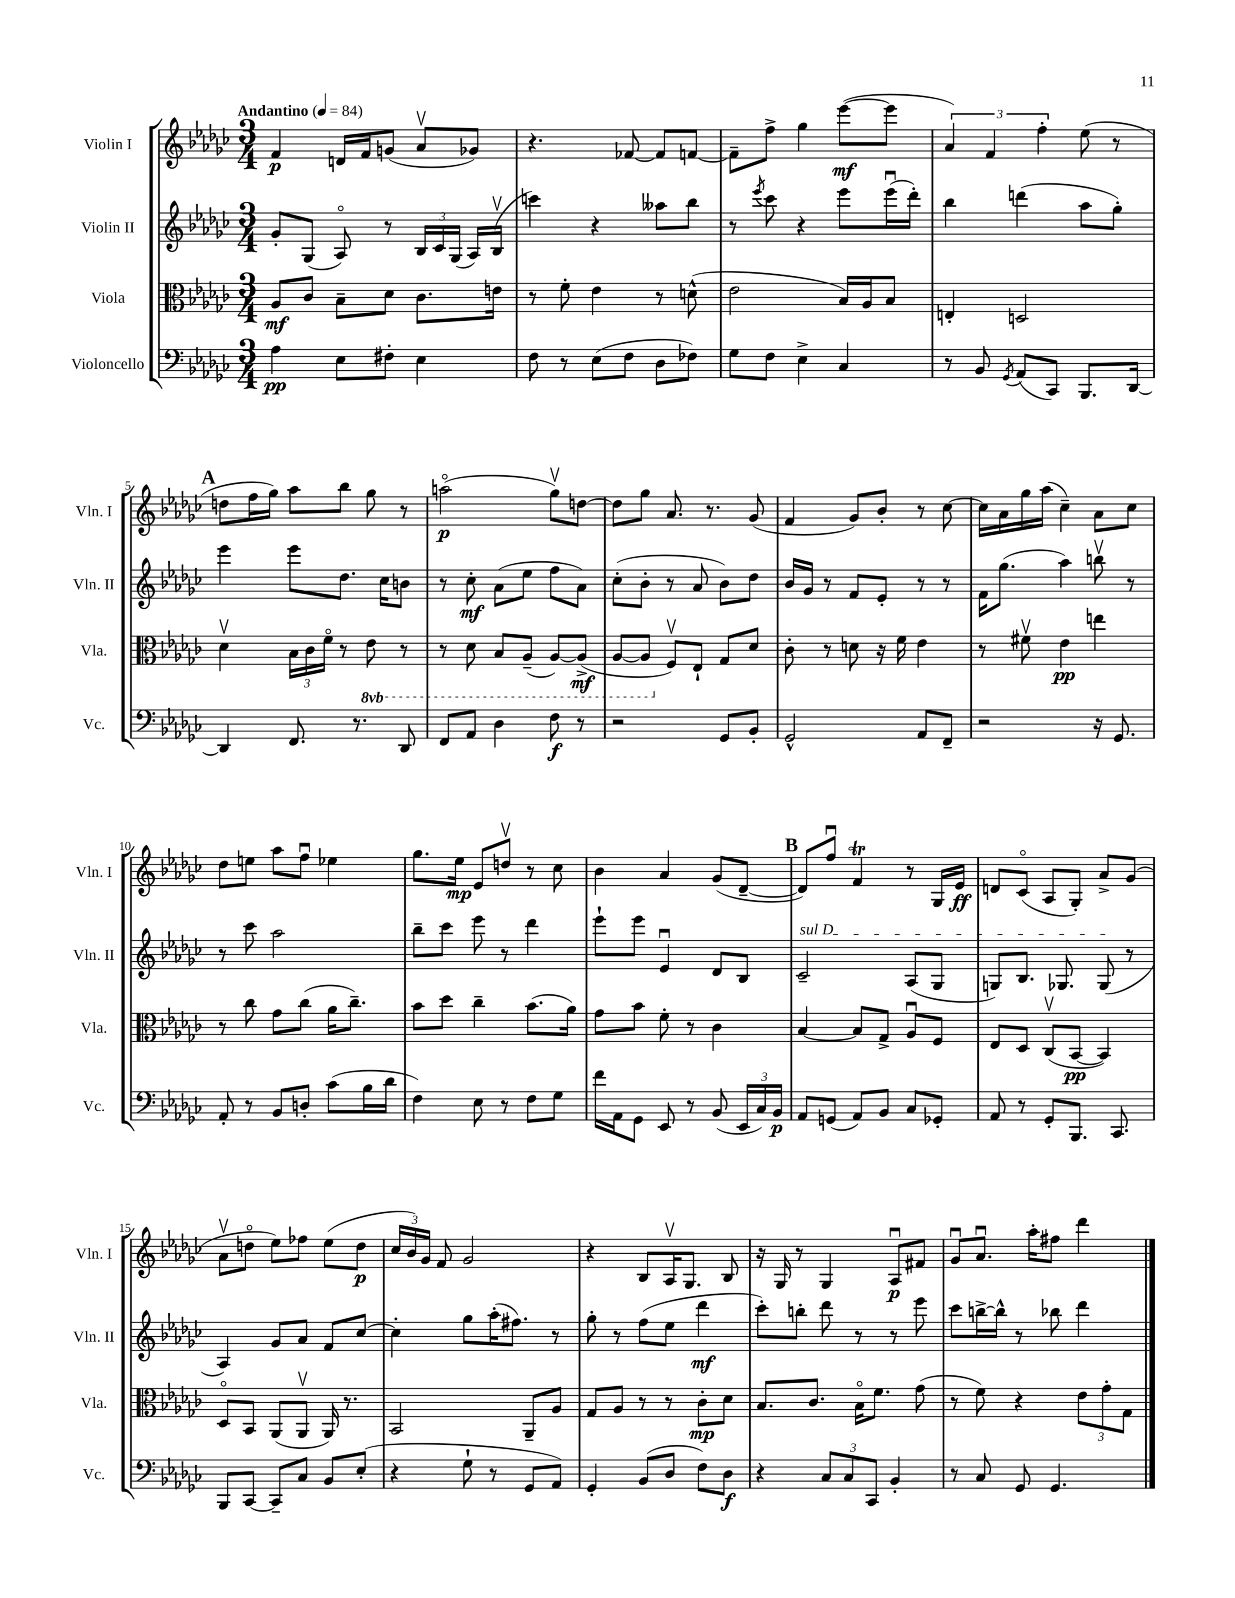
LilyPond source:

<<
\new StaffGroup <<
\new Staff = "s0" \with { instrumentName = "Violin I" shortInstrumentName = "Vln. I" } {
    \clef treble \key ges \major \numericTimeSignature \time 3/4 \tempo "Andantino" 4 = 84
    \autoBeamOff f'4\p d'16[ f'16 g'8]( aes'8[\upbow ges'8]) |
    r4. fes'8~ fes'8[ f'8]~ |
    f'8[-- f''8]-> ges''4 ees'''8[~\mf( ees'''8] |
    \tuplet 3/2 { aes'4) f'4 f''4-. } ees''8( r8 |
    \mark \markup { \bold "A" } d''8[ f''16 ges''16]) aes''8[ bes''8] ges''8 r8 |
    a''2\flageolet\p( ges''8[\upbow) d''8]~ |
    d''8[ ges''8] aes'8. r8. ges'8( |
    f'4 ges'8[) bes'8]-. r8 ces''8~ |
    ces''16[ aes'16 ges''16 aes''16]( ces''4--) aes'8[ ces''8] |
    des''8[ e''8] aes''8[ f''8]\downbow ees''4 |
    ges''8.[ ees''16]\mp ees'8[ d''8]\upbow r8 ces''8 |
    bes'4 aes'4 ges'8[( des'8]~-- |
    \mark \markup { \bold "B" } des'8[) f''8]\downbow f'4\trill r8 ges16[ ees'16]\ff |
    d'8[ ces'8]\flageolet( aes8[ ges8]-.) aes'8[-> ges'8]( |
    aes'8[\upbow d''8]\flageolet ees''8[) fes''8] ees''8[( d''8]\p |
    \tuplet 3/2 { ces''16[ bes'16) ges'16] } f'8 ges'2 |
    r4 bes8[ aes16\upbow ges8.] bes8 |
    r16 ges16 r8 ges4 aes8[\downbow\p fis'8] |
    ges'8[\downbow aes'8.]\downbow aes''16[-. fis''8] des'''4 \bar "|." |
}
\new Staff = "s1" \with { instrumentName = "Violin II" shortInstrumentName = "Vln. II" } {
    \clef treble \key ges \major \numericTimeSignature \time 3/4
    \autoBeamOff ges'8[-. ges8]( aes8\flageolet) r8 \tuplet 3/2 { bes16[ ces'16 ges16]( } aes16[) bes16]\upbow( |
    c'''4) r4 aeses''8[ bes''8] |
    r8 \acciaccatura { ees'''8 } ces'''8 r4 ees'''8[ ees'''16\downbow( des'''16]-.) |
    bes''4 d'''4( aes''8[ ges''8]-.) |
    \mark \markup { \bold "A" } ees'''4 ees'''8[ des''8.] ces''16[ b'8] |
    r8 ces''8-.\mf aes'8[( ees''8] f''8[ aes'8]) |
    ces''8[-.( bes'8]-. r8 aes'8 bes'8[) des''8] |
    bes'16[ ges'16] r8 f'8[ ees'8]-. r8 r8 |
    f'16[ ges''8.]( aes''4) b''8\upbow r8 |
    r8 ces'''8 aes''2 |
    bes''8[-- ces'''8] ees'''8 r8 des'''4 |
    ees'''8[-! ees'''8] ees'4\downbow des'8[ bes8] |
    \mark \markup { \bold "B" } \once \override TextSpanner.bound-details.left.text = \markup { \italic "sul D" } ces'2--\startTextSpan aes8[( ges8] |
    g8[) bes8.] ges8. ges8\stopTextSpan( r8 |
    aes4) ges'8[ aes'8] f'8[ ces''8]~ |
    ces''4-. ges''8[ aes''16-.( fis''8.]) r8 |
    ges''8-. r8 f''8[( ees''8] des'''4\mf |
    ces'''8[-.) b''8]-. des'''8 r8 r8 ees'''8 |
    ces'''8[ b''16~-> b''16]-^ r8 bes''8 des'''4 \bar "|." |
}
\new Staff = "s2" \with { instrumentName = "Viola" shortInstrumentName = "Vla." } {
    \clef alto \key ges \major \numericTimeSignature \time 3/4 \set Staff.ottavationMarkups = #ottavation-simple-ordinals
    \autoBeamOff aes8[\mf ces'8] bes8[-- des'8] ces'8.[ e'16] |
    r8 f'8-. ees'4 r8 d'8-^( |
    ees'2 bes16[) aes16 bes8] |
    e4-. d2 |
    \mark \markup { \bold "A" } des'4\upbow \tuplet 3/2 { bes16[ ces'16 f'16]\flageolet } r8 \ottava #-1 ees8 r8 |
    r8 des8 bes,8[ aes,8]--( aes,8[~) aes,8]->\mf( |
    aes,8[~ aes,8] \ottava #0 f8[\upbow) ees8]-! ges8[ des'8] |
    ces'8-. r8 d'8 r16 f'16 ees'4 |
    r8 fis'8\upbow ees'4\pp e''4 |
    r8 ces''8 ges'8[ ces''8]( aes'16[ ces''8.]--) |
    bes'8[ des''8] ces''4-- bes'8.[( aes'16]) |
    ges'8[ bes'8] f'8-. r8 ces'4 |
    \mark \markup { \bold "B" } bes4~ bes8[ ges8]-> aes8[\downbow f8] |
    ees8[ des8] ces8[\upbow( bes,8]~\pp bes,4) |
    des8[\flageolet bes,8] aes,8[( aes,8]\upbow aes,16) r8. |
    bes,2 aes,8[-- aes8] |
    ges8[ aes8] r8 r8 ces'8[-.\mp des'8] |
    bes8.[ ces'8.] bes16[\flageolet f'8.] ges'8( |
    r8 f'8) r4 \tuplet 3/2 { ees'8[ ges'8-. ges8] } \bar "|." |
}
\new Staff = "s3" \with { instrumentName = "Violoncello" shortInstrumentName = "Vc." } {
    \clef bass \key ges \major \numericTimeSignature \time 3/4
    \autoBeamOff aes4\pp ees8[ fis8]-. ees4 |
    f8 r8 ees8[( f8] des8[ fes8]) |
    ges8[ f8] ees4-> ces4 |
    r8 bes,8 \acciaccatura { ges,8 } aes,8[( ces,8]) bes,,8.[ des,16]~ |
    \mark \markup { \bold "A" } des,4 f,8. r8. des,8 |
    f,8[ aes,8] des4 f8\f r8 |
    r2 ges,8[ bes,8]-. |
    ges,2-^ aes,8[ f,8]-- |
    r2 r16 ges,8. |
    aes,8-. r8 bes,8[ d8]-. ces'8[( bes16 des'16] |
    f4) ees8 r8 f8[ ges8] |
    f'16[ aes,16 ges,8] ees,8 r8 bes,8( \tuplet 3/2 { ees,16[ ces16) bes,16]\p } |
    \mark \markup { \bold "B" } aes,8[ g,8]( aes,8[) bes,8] ces8[ ges,8]-. |
    aes,8 r8 ges,8[-. bes,,8.] ces,8. |
    bes,,8[ ces,8]~ ces,8[-- ces8] bes,8[ ees8]-.( |
    r4 ges8-! r8 ges,8[ aes,8]) |
    ges,4-. bes,8[( des8] f8[) des8]\f |
    r4 \tuplet 3/2 { ces8[ ces8 ces,8] } bes,4-. |
    r8 ces8 ges,8 ges,4. \bar "|." |
}
>>
>>
